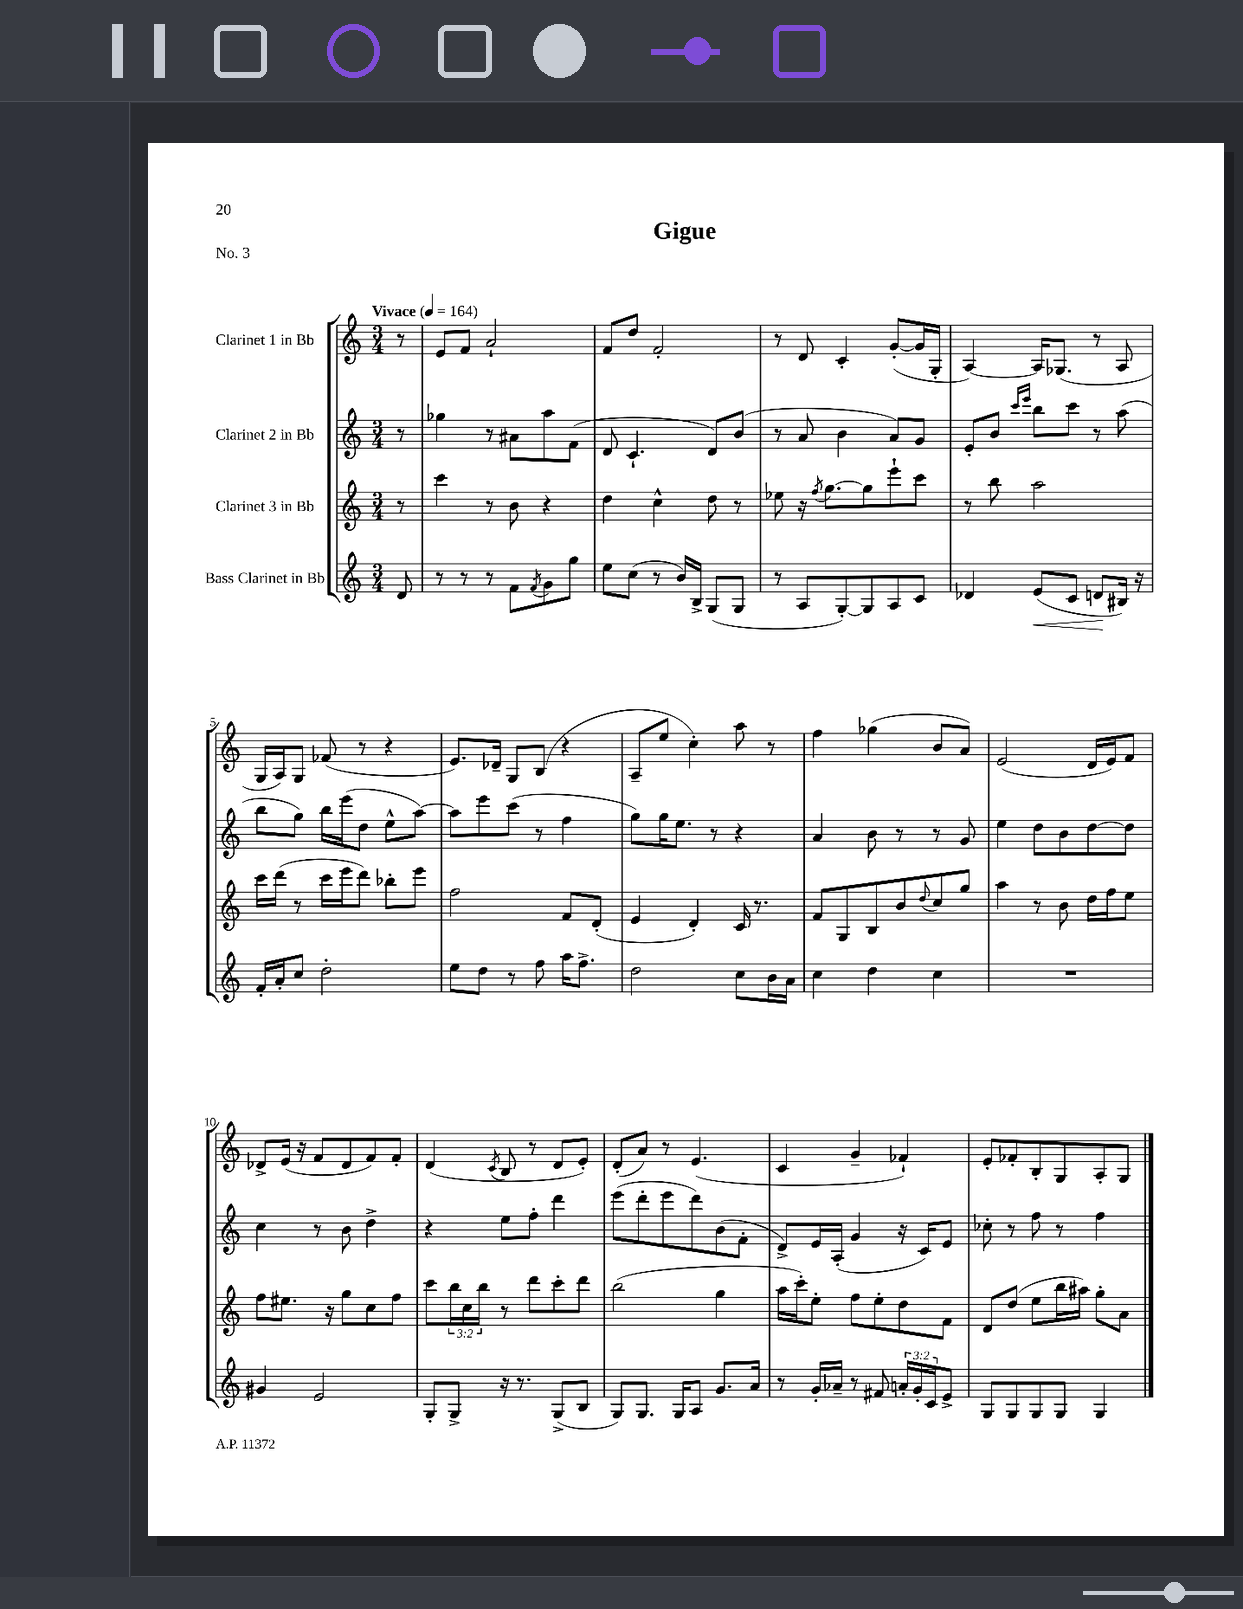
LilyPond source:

\header { title = "Gigue" piece = "No. 3" }
<<
\new StaffGroup <<
\new Staff = "s0" \with { instrumentName = "Clarinet 1 in Bb" } {
    \clef treble \key c \major \numericTimeSignature \time 3/4 \partial 8 \tempo "Vivace" 4 = 164
    r8 |
    e'8 f'8 a'2-! |
    f'8 d''8 f'2-. |
    r8 d'8 c'4-. g'8~-.( g'16 g16-. |
    a4~) a16 ges8.( r8 a8 |
    g16 a16) g8 fes'8( r8 r4 |
    e'8.) des'16-- g8 b8( r4 |
    a8-- e''8 c''4-.) a''8 r8 |
    f''4 ges''4( b'8 a'8) |
    e'2( d'16 e'16) f'8 |
    des'8-> e'16( r16 f'8 des'8 f'8) f'8-. |
    d'4( \acciaccatura { c'8 } b8 r8 d'8 e'8-.) |
    d'8-.( a'8) r8 e'4.( |
    c'4 g'4-- fes'4-!) |
    e'8-. fes'8-. b8-. g8 a8-. g8 \bar "|." |
}
\new Staff = "s1" \with { instrumentName = "Clarinet 2 in Bb" } {
    \clef treble \key c \major \numericTimeSignature \time 3/4 \partial 8
    r8 |
    ges''4 r8 ais'8 a''8 f'8( |
    d'8 c'4.-! d'8) b'8( |
    r8 a'8 b'4 a'8) g'8 |
    e'8-. b'8 \grace { c'''16 e'''16 } b''8 c'''8 r8 a''8( |
    b''8 g''8) b''16 e'''16( d''8 e''8-^ a''8~) |
    a''8 e'''8 c'''8( r8 f''4 |
    g''8) g''16 e''8. r8 r4 |
    a'4 b'8 r8 r8 g'8 |
    e''4 d''8 b'8 d''8~ d''8 |
    c''4 r8 b'8 d''4-> |
    r4 e''8 f''8-. d'''4 |
    e'''8( d'''8-. e'''8 d'''8) b'8( f'8-. |
    d'8->) e'16 a16-.( g'4 r16 c'16) e'8 |
    ces''8-. r8 f''8 r8 f''4 \bar "|." |
}
\new Staff = "s2" \with { instrumentName = "Clarinet 3 in Bb" } {
    \clef treble \key c \major \numericTimeSignature \time 3/4 \override Staff.TupletNumber.text = #tuplet-number::calc-fraction-text \partial 8
    r8 |
    c'''4 r8 b'8 r4 |
    d''4 c''4-^ d''8 r8 |
    ees''8 r16 \acciaccatura { f''8 } g''8.~ g''8 e'''8-! c'''8 |
    r8 b''8 a''2 |
    c'''16 d'''16( r8 c'''16 e'''16 d'''8) bes''8-. e'''8 |
    f''2 f'8 d'8-.( |
    e'4 d'4-.) c'16 r8. |
    f'8 g8 b8 b'8 \appoggiatura { d''8 } c''8 g''8 |
    a''4 r8 b'8 d''16 f''16 e''8 |
    f''8 eis''8. r16 g''8 c''8 f''8 |
    c'''8 \tuplet 3/2 { b''16 c''16 b''16 } r8 d'''8 c'''8-. d'''8 |
    b''2( g''4 |
    a''16 c'''16-.) e''8-. f''8 e''8-. d''8 f'8 |
    d'8 d''8( e''8 b''16 ais''16) g''8-. a'8 \bar "|." |
}
\new Staff = "s3" \with { instrumentName = "Bass Clarinet in Bb" } {
    \clef treble \key c \major \numericTimeSignature \time 3/4 \override Staff.TupletNumber.text = #tuplet-number::calc-fraction-text \partial 8
    d'8 |
    r8 r8 r8 f'8 \acciaccatura { f'8 } g'8 g''8 |
    e''8 c''8( r8 b'16) b16-> g8( g8 |
    r8 a8 g8~-.) g8 a8 c'8 |
    des'4 e'8\<( c'8 d'8\! bis16) r16 |
    f'16-. a'16-. c''8 d''2-. |
    e''8 d''8 r8 f''8 a''16 f''8.-> |
    d''2 c''8 b'16 a'16 |
    c''4 d''4 c''4 |
    R2. |
    gis'4 e'2 |
    g8-. g8-> r16 r8. g8->( b8 |
    g8) g8. g16 a8 g'8. a'16 |
    r8 g'16-. aes'16-- r8 fis'8 \tuplet 3/2 { a'16-. g'16-. c'16 } e'8-> |
    g8 g8 g8 g8 g4 \bar "|." |
}
>>
>>
